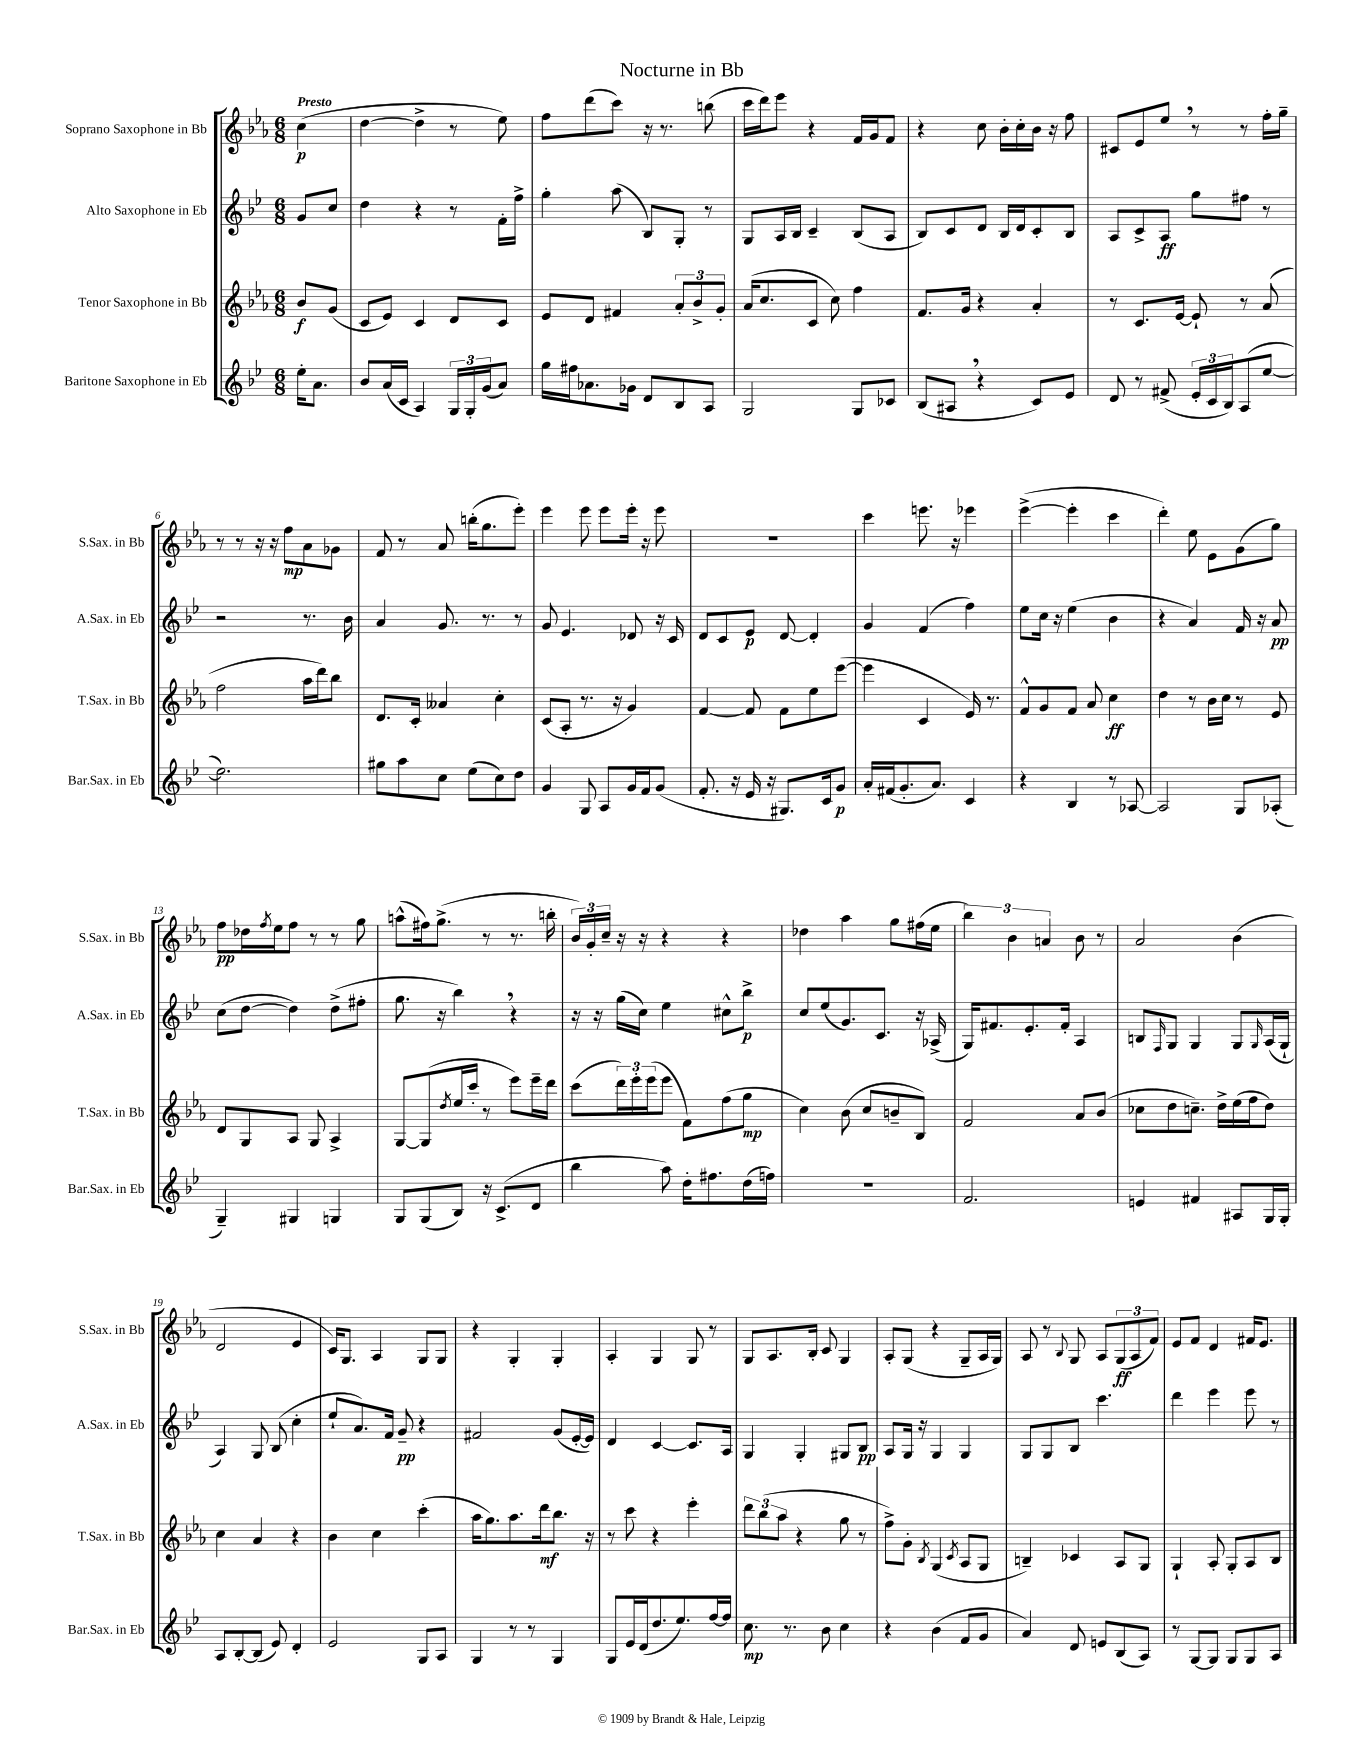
\header { title = "Nocturne in Bb" }
<<
\new StaffGroup <<
\new Staff = "s0" \with { instrumentName = "Soprano Saxophone in Bb" shortInstrumentName = "S.Sax. in Bb" } {
    \clef treble \key ees \major \numericTimeSignature \time 6/8 \partial 4 \tempo "Presto"
    c''4\p( |
    d''4~ d''4-> r8 ees''8) |
    f''8 d'''8( c'''8) r16 r8. b''8( |
    c'''16 d'''16) ees'''8 r4 f'16 g'16 f'8 |
    r4 c''8 bes'16-. c''16-. bes'16 r16 f''8 |
    cis'8 ees'8 ees''8 \breathe r8 r8 f''16-. g''16-- |
    r8 r8 r16 r16 f''8\mp aes'8 ges'8 |
    f'8 r8 aes'8 b''16-.( g''8. ees'''8-.) |
    ees'''4 ees'''8 ees'''8 ees'''16-. r16 ees'''8 |
    r2. |
    c'''4 e'''8. r16 ees'''4 |
    ees'''4~->( ees'''4-. c'''4 |
    d'''4-.) ees''8 ees'8 g'8( g''8) |
    f''8\pp des''16 \acciaccatura { f''8 } ees''16 f''8 r8 r8 g''8 |
    a''8-^( fis''16) g''8.->( r8 r8. b''16-. |
    \tuplet 3/2 { bes'16) g'16-. c''16-- } r16 r16 r4 r4 |
    des''4 aes''4 g''8 fis''16( ees''16 |
    \tuplet 3/2 { bes''4) bes'4 a'4 } bes'8 r8 |
    aes'2 bes'4( |
    d'2 ees'4 |
    c'16) g8. aes4 g8 g8 |
    r4 g4-. g4-. |
    aes4-. g4 g8 r8 |
    g8 aes8. bes16-. c'8 g4 |
    aes8-. g8( r4 g8-- aes16 g16) |
    aes8 r8 \appoggiatura { bes8 } g8 aes8 \tuplet 3/2 { g8\ff( aes8 f'8) } |
    ees'8 f'8 d'4 fis'16 ees'8. \bar "|." |
}
\new Staff = "s1" \with { instrumentName = "Alto Saxophone in Eb" shortInstrumentName = "A.Sax. in Eb" } {
    \clef treble \key bes \major \numericTimeSignature \time 6/8 \partial 4
    g'8 c''8 |
    d''4 r4 r8 f'16-. f''16-> |
    g''4-. a''8( bes8) g8-. r8 |
    g8 a16 bes16 c'4-- bes8( a8 |
    bes8) c'8 d'8 bes16 d'16 c'8-. bes8 |
    a8 c'8-> a8\ff g''8 fis''8 r8 |
    r2 r8. bes'16 |
    a'4 g'8. r8. r8 |
    g'8 ees'4. des'8 r16 c'16 |
    d'8 c'8 ees'8\p d'8~ d'4-. |
    g'4 f'4( f''4) |
    ees''8 c''16 r16 ees''4( bes'4 |
    r4 a'4) f'16 r16 a'8\pp |
    c''8( d''8~ d''4) d''8->( fis''8-. |
    g''8. r16 bes''4) \breathe r4 |
    r16 r16 g''16( c''16) ees''4 cis''8-^ bes''8->\p |
    c''8 ees''8( g'8.) c'8. r16 aes16->( |
    g16) fis'8. ees'8.-. fis'16-. a4 |
    b8 \grace { f16 } g8 g4 g8 \grace { g16 } a16( g16-! |
    a4) g8 bes8( c''4-. |
    ees''8-! a'8.) f'16 g'8--\pp r4 |
    fis'2 g'8( ees'16~-. ees'16) |
    d'4 c'4~ c'8. a16 |
    g4 g4-. gis8 bes8\pp |
    a8 g16 r16 g4 g4 |
    g8 g8 bes8 c'''4. |
    d'''4 ees'''4 ees'''8 r8 \bar "|." |
}
\new Staff = "s2" \with { instrumentName = "Tenor Saxophone in Bb" shortInstrumentName = "T.Sax. in Bb" } {
    \clef treble \key ees \major \numericTimeSignature \time 6/8 \partial 4
    bes'8\f g'8( |
    c'8 ees'8) c'4 d'8 c'8 |
    ees'8 d'8 fis'4 \tuplet 3/2 { aes'8-. bes'8-> g'8-. } |
    aes'16( c''8. c'8 c''8) f''4 |
    f'8. g'16 r4 aes'4-. |
    r8 c'8. ees'16~ ees'8-! r8 aes'8( |
    f''2 aes''16 d'''16) bes''8 |
    d'8. c'16-. aeses'4 c''4-. |
    c'8( aes8-. r8. r16 g'4) |
    f'4~ f'8 f'8 ees''8 ees'''8~( |
    ees'''4 c'4 ees'16) r8. |
    f'8-^ g'8 f'8 aes'8 c''4\ff |
    d''4 r8 bes'16 c''16 r8 ees'8 |
    d'8 g8 aes8 g8 aes4-> |
    g8~ g8( \acciaccatura { d''8 } ees''16 c'''16-. r8 ees'''8) ees'''16-- d'''16 |
    c'''8( \tuplet 3/2 { d'''16) ees'''16-. ees'''16( } ees'''8 f'8) f''8( g''8\mp |
    c''4) bes'8( c''8 b'8-- bes8) |
    f'2 aes'8 bes'8( |
    ces''8 d''8 c''8.--) d''16-> ees''16( f''16 d''8) |
    c''4 aes'4 r4 |
    bes'4 c''4 c'''4-.( |
    aes''16 g''8.) aes''8. d'''16\mf bes''8. r16 |
    r8 c'''8 r4 ees'''4-. |
    \tuplet 3/2 { d'''8 bes''8( aes''8 } r4 g''8 r8 |
    f''8->) g'8-. \acciaccatura { bes8 } g4( \acciaccatura { c'8 } aes8 g8 |
    b4--) ces'4 aes8 g8 |
    g4-! aes8-. g8-. aes8 bes8 \bar "|." |
}
\new Staff = "s3" \with { instrumentName = "Baritone Saxophone in Eb" shortInstrumentName = "Bar.Sax. in Eb" } {
    \clef treble \key bes \major \numericTimeSignature \time 6/8 \partial 4
    ees''16-. a'8. |
    bes'8 a'16( c'16 a4) \tuplet 3/2 { g16 g16-. g'16( } a'8) |
    g''16 fis''16 aes'8. ges'16 d'8 bes8 a8 |
    g2 g8 ces'8 |
    bes8( ais8 \breathe r4 c'8) ees'8 |
    d'8 r8 fis'8->( \tuplet 3/2 { ees'16-. c'16 bes16) } a8( ees''8~ |
    ees''2.) |
    gis''8 a''8 c''8 ees''8( c''8) d''8 |
    g'4 g8 a8 g'16 f'16 g'8( |
    f'8.-. r16 ees'16 r16 gis8.) c'16 g'8\p |
    a'16-. fis'16( g'8.-. a'8.) c'4 |
    r4 bes4 r8 aes8~ |
    aes2 g8 aes8-.( |
    g4--) gis4 g4 |
    g8 g8( bes8) r16 c'8.->( d'8 |
    bes''4 a''8) d''16-. fis''8. d''16( f''16) |
    R2. |
    f'2. |
    e'4 fis'4 ais8 g16 g16-. |
    a8 bes8~-. bes8( ees'8) d'4-. |
    ees'2 g8 a8 |
    g4 r8 r8 g4 |
    g8 ees'16 d'16( d''8. ees''8.) f''16~ f''16 |
    c''8.\mp r8. bes'8 c''4 |
    r4 bes'4( f'8 g'8 |
    a'4) d'8 e'8 bes8( a8) |
    r8 g8~ g8 g8 g8 a8 \bar "|." |
}
>>
>>
